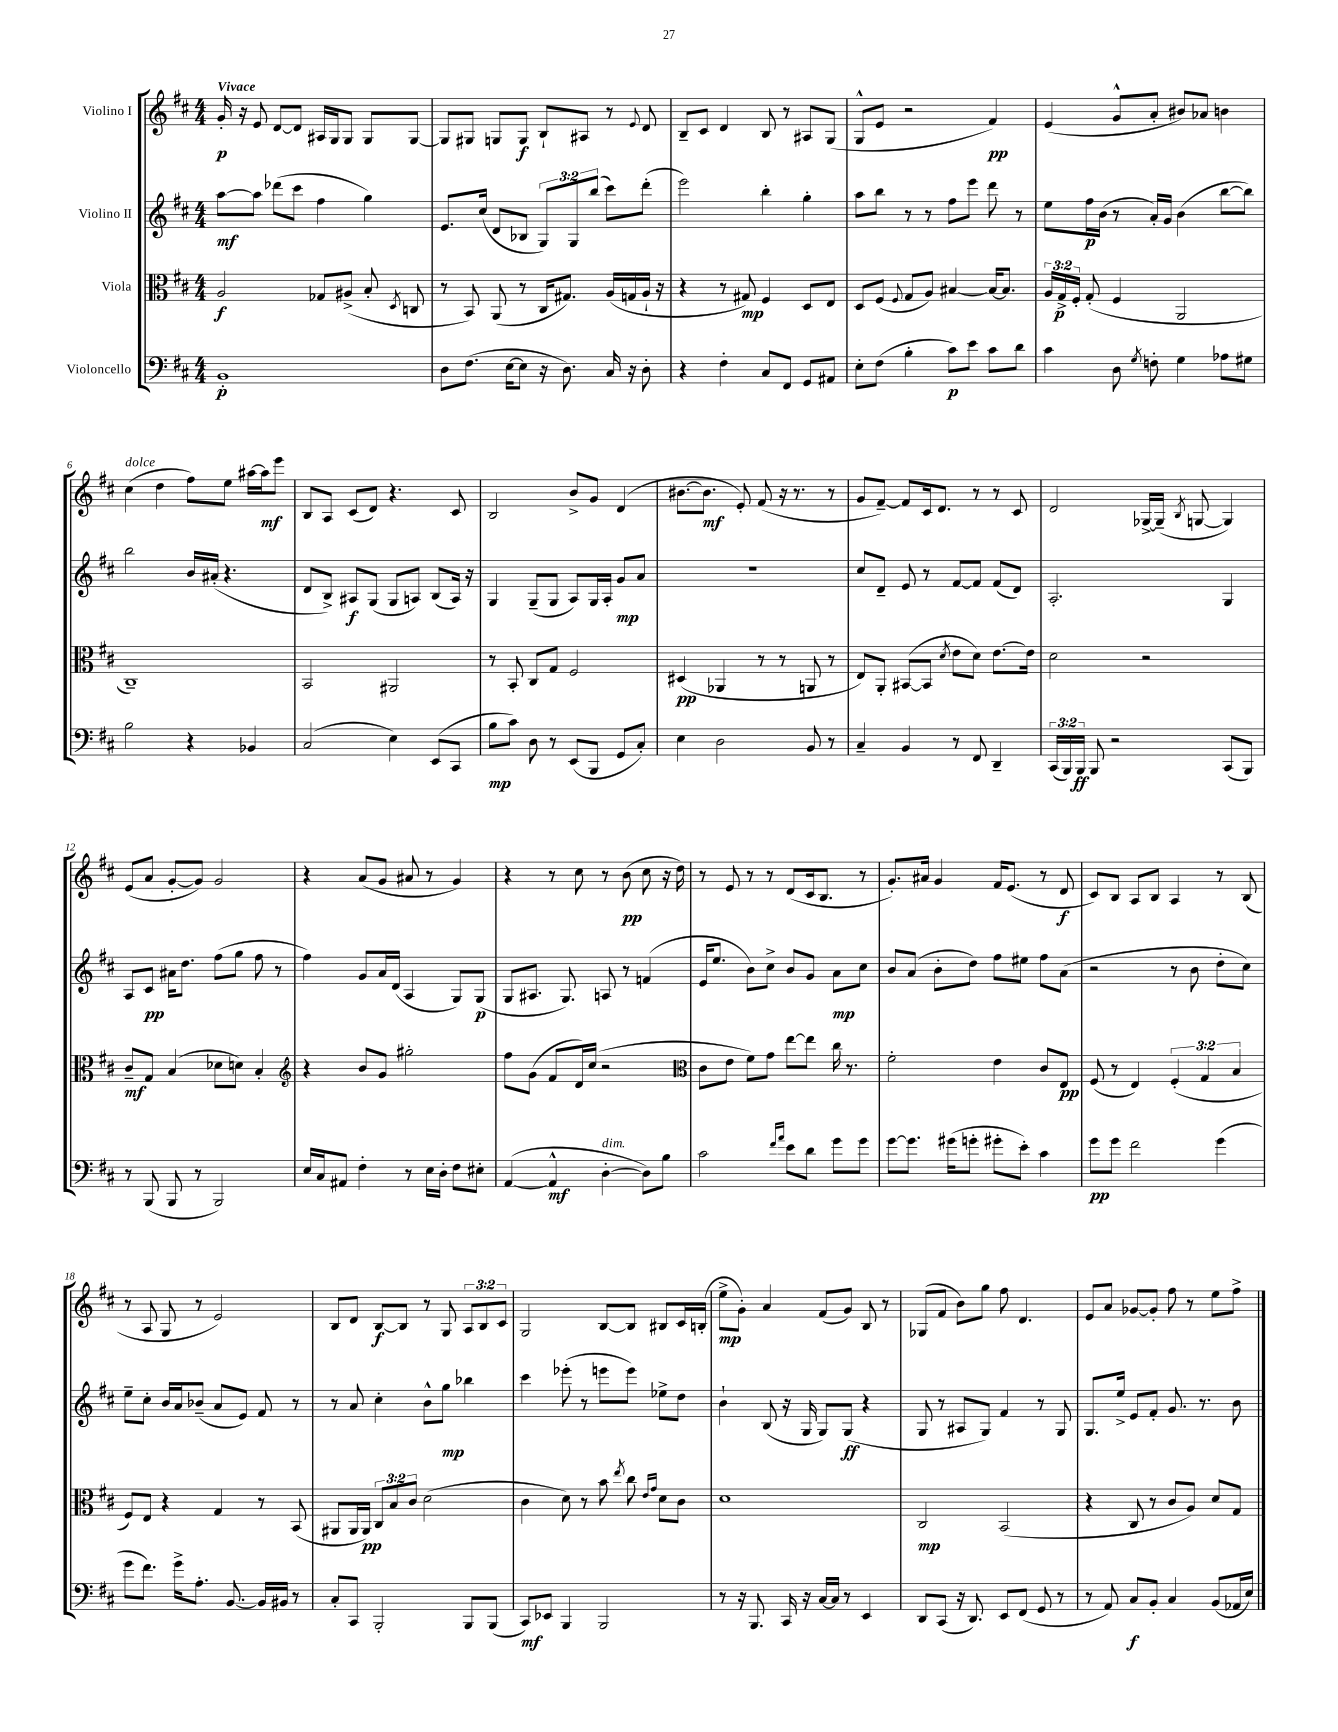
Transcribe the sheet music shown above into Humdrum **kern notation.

**kern	**dynam	**kern	**dynam	**kern	**dynam	**kern	**dynam
*part4	*part4	*part3	*part3	*part2	*part2	*part1	*part1
*staff4	*staff4	*staff3	*staff3	*staff2	*staff2	*staff1	*staff1
*I"Violoncello	*	*I"Viola	*	*I"Violino II	*	*I"Violino I	*
*clefF4	*	*clefC3	*	*clefG2	*	*clefG2	*
*k[f#c#]	*	*k[f#c#]	*	*k[f#c#]	*	*k[f#c#]	*
*M4/4	*	*M4/4	*	*M4/4	*	*M4/4	*
=1	=1	=1	=1	=1	=1	=1	=1
!	!	!	!	!	!	!LO:TX:a:B:t=Vivace	!
1BB'	p	2A/	f	[8aa\L	mf	16g'/	p
.	.	.	.	.	.	16r	.
.	.	.	.	8aa\J]	.	8e/	.
.	.	.	.	(8ddd-X\L	.	[8d/L	.
.	.	.	.	8ccc#\J	.	8d/J]	.
.	.	8G-X/L	.	4ff#\	.	16A#X/LL	.
.	.	.	.	.	.	16G/J	.
.	.	(8A#X^/J	.	.	.	8G/J	.
.	.	8B'/	.	4gg\)	.	8G/L	.
.	.	8qD/	.	.	.	.	.
.	.	8Cn/	.	.	.	[8G/J	.
=2	=2	=2	=2	=2	=2	=2	=2
8D\L	.	8r	.	8.e/L	.	8G/L]	.
(8.F#\J	.	8BB/)	.	.	.	8G#X/J	.
.	.	.	.	(16cc#/Jk	.	.	.
.	.	(8AA/	.	8d/L	.	8Gn/L	.
[16E\KL	.	.	.	.	.	.	.
8E\J]	.	8r	.	8B-X/J	.	8G/J	f
16r	.	16C#/KL	.	12G/L)	.	8B`/L	.
8.D\)	.	8.G#X/J)	.	.	.	.	.
.	.	.	.	12G/	.	.	.
.	.	.	.	.	.	8A#X/J	.
.	.	.	.	(12bb/J	.	.	.
16C#/	.	(16A/LL	.	8ccc#\L)	.	8r	.
16r	.	16Gn/	.	.	.	.	.
.	.	.	.	.	.	8qqe/	.
8D'\	.	16A`/JJ	.	(8ddd'\J	.	8d/	.
.	.	16r	.	.	.	.	.
=3	=3	=3	=3	=3	=3	=3	=3
4r	.	4r	.	2eee\)	.	8B~/L	.
.	.	.	.	.	.	8c#/J	.
4F#'\	.	8r	.	.	.	4d/	.
.	.	8G#X/)	mp	.	.	.	.
8C#/L	.	4F#/	.	4bb'\	.	8B/	.
8FF#/J	.	.	.	.	.	8r	.
8GG/L	.	8D/L	.	4gg'\	.	8A#X/L	.
8AA#X/J	.	8E/J	.	.	.	(8G/J	.
=4	=4	=4	=4	=4	=4	=4	=4
8E'\L	.	8D/L	.	8aa\L	.	8G^^/L	.
(8F#\J	.	(8F#/J	.	8bb\J	.	8e/J	.
.	.	8qqF#/	.	.	.	.	.
4B'\	.	8G/L	.	8r	.	2r	.
.	.	8A/J)	.	8r	.	.	.
8c#\L)	p	[4B#X/	.	8ff#\L	.	.	.
8e\J	.	.	.	8eee\J	.	.	.
8c#\L	.	16B#/KL_	.	8ddd\	.	4f#/)	pp
.	.	8.B#/J]	.	.	.	.	.
8d\J	.	.	.	8r	.	.	.
=5	=5	=5	=5	=5	=5	=5	=5
4c#\	.	24A/LL	.	8ee\L	.	(4e/	.
.	.	24G^/	p	.	.	.	.
.	.	24F#'/JJ	.	.	.	.	.
.	.	(8G'/	.	16ff#\L	p	.	.
.	.	.	.	(16b\JJ	.	.	.
8D\	.	4F#/	.	8r	.	8g^^/L	.
8qG/	.	.	.	.	.	.	.
8Fn'\	.	.	.	16a'/LL)	.	8a'/J	.
.	.	.	.	16g/JJ	.	.	.
4G\	.	2AA/	.	(4b\	.	8b#X/L)	.
.	.	.	.	.	.	8a-X/J	.
8A-X\L	.	.	.	[8bb\L	.	4bn\	.
8G#X\J	.	.	.	8bb\J])	.	.	.
!!LO:LB:g=z
=6	=6	=6	=6	=6	=6	=6	=6
!	!	!	!	!	!	!LO:TX:a:i:t=dolce	!
2B\	.	1C#~)	.	2bb\	.	(4cc#\	.
.	.	.	.	.	.	4dd\	.
4r	.	.	.	16b/LL	.	8ff#\L)	.
.	.	.	.	(16a#X'/JJ	.	.	.
.	.	.	.	4.r	.	8ee\J	.
4BB-X/	.	.	.	.	.	[16aa#X\LL	.
.	.	.	.	.	.	16aa#\J]	mf
.	.	.	.	.	.	8eee\J	.
=7	=7	=7	=7	=7	=7	=7	=7
(2C#/	.	2BB/	.	8d/L	.	8B/L	.
.	.	.	.	8B^/J)	.	8A/J	.
.	.	.	.	8A#X/L	f	(8c#/L	.
.	.	.	.	(8G/J	.	8d/J)	.
4E\)	.	2AA#X/	.	8G/L	.	4.r	.
.	.	.	.	8An/J)	.	.	.
(8EE/L	.	.	.	(8B/L	.	.	.
8CC#/J	.	.	.	16A/Jk)	.	8c#/	.
.	.	.	.	16r	.	.	.
=8	=8	=8	=8	=8	=8	=8	=8
8B\L	mp	8r	.	4G/	.	2B/	.
8c#\J)	.	8BB'/	.	.	.	.	.
8D\	.	8C#/L	.	(8G~/L	.	.	.
8r	.	8G/J	.	8G/J	.	.	.
(8EE/L	.	2F#/	.	8A/L)	.	8b^/L	.
8BBB/J	.	.	.	16G/L	.	8g/J	.
.	.	.	.	16A'/JJ	.	.	.
8GG/L	.	.	.	8g/L	mp	(4d/	.
8C#'/J)	.	.	.	8a/J	.	.	.
=9	=9	=9	=9	=9	=9	=9	=9
4E\	.	(4D#X/	pp	1r	.	[8.b#X\L	.
.	.	.	.	.	.	8.b#\J]	mf
2D\	.	4AA-X/	.	.	.	.	.
.	.	.	.	.	.	8e'/)	.
.	.	8r	.	.	.	(8f#/	.
.	.	8r	.	.	.	16r	.
.	.	.	.	.	.	8.r	.
8BB/	.	8AAn/	.	.	.	.	.
8r	.	8r	.	.	.	8r	.
=10	=10	=10	=10	=10	=10	=10	=10
4C#~/	.	8E/L)	.	8cc#/L	.	8g/L	.
.	.	8AA'/J	.	8d~/J	.	[8f#~/J)	.
4BB/	.	([8BB#X/L	.	8e/	.	8f#/L]	.
.	.	8BB#/J]	.	8r	.	16c#/k	.
.	.	.	.	.	.	8.d/J	.
.	.	8qd/	.	.	.	.	.
8r	.	8e\L	.	[8f#/L	.	.	.
8FF#/	.	8d\J)	.	8f#/J]	.	8r	.
4DD~/	.	[8.e\L	.	(8f#/L	.	8r	.
.	.	.	.	8d/J)	.	8c#/	.
.	.	16e\Jk]	.	.	.	.	.
=11	=11	=11	=11	=11	=11	=11	=11
(24CC#/LL	.	2d\	.	2.A'/	.	2d/	.
24BBB/)	.	.	.	.	.	.	.
24BBB/JJ	ff	.	.	.	.	.	.
8BBB/	.	.	.	.	.	.	.
2r	.	.	.	.	.	.	.
.	.	2r	.	.	.	[16G-X^/LL	.
.	.	.	.	.	.	(16G-~/JJ]	.
.	.	.	.	.	.	8qB/	.
.	.	.	.	.	.	[8Gn/	.
(8CC#/L	.	.	.	4G/	.	4G/])	.
8BBB/J)	.	.	.	.	.	.	.
!!LO:LB:g=z
=12	=12	=12	=12	=12	=12	=12	=12
8r	.	8c#~/L	mf	8A/L	.	(8e/L	.
(8BBB/	.	8G/J	.	8c#/J	pp	8a/J	.
8BBB/	.	(4B/	.	16a#X\KL	.	[8g'/L	.
.	.	.	.	8.dd\J	.	.	.
8r	.	.	.	.	.	8g/J])	.
2BBB/)	.	8d-X\L	.	(8ff#\L	.	2g/	.
.	.	8dn\J)	.	8gg\J	.	.	.
.	.	4B'/	.	8ff#\	.	.	.
.	.	.	.	8r	.	.	.
=13	=13	=13	=13	=13	=13	=13	=13
*	*	*clefG2	*	*	*	*	*
16E/LL	.	4r	.	4ff#\)	.	4r	.
16C#/J	.	.	.	.	.	.	.
8AA#X/J	.	.	.	.	.	.	.
4F#'\	.	8b/L	.	8g/L	.	(8a/L	.
.	.	8g/J	.	16a/L	.	8g/J	.
.	.	.	.	(16d/JJ	.	.	.
8r	.	2gg#X'\	.	4A/	.	8a#X/	.
16E\LL	.	.	.	.	.	8r	.
16D'\JJ	.	.	.	.	.	.	.
8F#\L	.	.	.	8G/L)	.	4g/)	.
8E#X'\J	.	.	.	(8G/J	p	.	.
=14	=14	=14	=14	=14	=14	=14	=14
([4AA/	.	8ff#\L	.	8G/L	.	4r	.
.	.	(8g\J	.	8.A#X/J	.	.	.
4AA^^/]	mf	8f#/L	.	.	.	8r	.
.	.	.	.	8.G/)	.	.	.
.	.	16d/L)	.	.	.	8cc#\	.
.	.	(16cc#/JJ	.	.	.	.	.
!LO:TX:a:i:t=dim.	!	!	!	!	!	!	!
[4D'\	.	2r	.	8An/	.	8r	.
.	.	.	.	8r	.	(8b\	pp
8D\L])	.	.	.	(4fn/	.	8cc#\	.
8B\J	.	.	.	.	.	16r	.
.	.	.	.	.	.	16dd\)	.
=15	=15	=15	=15	=15	=15	=15	=15
*	*	*clefC3	*	*	*	*	*
2c#\	.	8c#\L	.	16e/KL	.	8r	.
.	.	.	.	8.ee/J	.	.	.
.	.	8e\J	.	.	.	8e/	.
.	.	8f#\L)	.	8b\L)	.	8r	.
.	.	8g\J	.	8cc#^\J	.	8r	.
16qqf#/LL	.	.	.	.	.	.	.
16qqa/JJ	.	.	.	.	.	.	.
8e\L	.	[8ee\L	.	8b/L	.	(8d/L	.
8d\J	.	8ee\J]	.	8g/J	.	16c#/k	.
.	.	.	.	.	.	8.B/J	.
8g\L	.	16cc#\	.	8a\L	mp	.	.
.	.	8.r	.	.	.	.	.
8g\J	.	.	.	8cc#\J	.	8r	.
=16	=16	=16	=16	=16	=16	=16	=16
[8g\L	.	2f#'\	.	8b/L	.	8.g'/L)	.
8.g\J]	.	.	.	(8a/J	.	.	.
.	.	.	.	.	.	16a#X/Jk	.
.	.	.	.	8b'\L	.	4g/	.
(16g#X\KL	.	.	.	.	.	.	.
8gn'\J	.	.	.	8dd\J)	.	.	.
8g#X'\L	.	4e\	.	8ff#\L	.	16f#/KL	.
.	.	.	.	.	.	(8.e/J	.
8e'\J)	.	.	.	8ee#X\J	.	.	.
4c#\	.	8c#/L	.	8ff#\L	.	8r	.
.	.	8E/J	pp	(8a\J	.	8d/	f
=17	=17	=17	=17	=17	=17	=17	=17
8g\L	pp	(8F#/	.	2r	.	8c#/L)	.
8g\J	.	8r	.	.	.	8B/J	.
2f#\	.	4E/)	.	.	.	8A/L	.
.	.	.	.	.	.	8B/J	.
.	.	(6F#'/	.	8r	.	4A/	.
.	.	.	.	8b\	.	.	.
.	.	6G/	.	.	.	.	.
(4g\	.	.	.	8dd'\L	.	8r	.
.	.	6B/	.	.	.	.	.
.	.	.	.	8cc#\J)	.	(8B/	.
!!LO:LB:g=z
=18	=18	=18	=18	=18	=18	=18	=18
8g\L	.	8F#/L)	.	8ee~\L	.	8r	.
8.f#\J)	.	8E/J	.	8cc#'\J	.	8A/	.
.	.	4r	.	16b/LL	.	8G/	.
16g^\KL	.	.	.	16a/J	.	.	.
8.A'\J	.	.	.	(8b-X~/J	.	8r	.
.	.	4G/	.	8a/L	.	2e/)	.
[8.BB/	.	.	.	.	.	.	.
.	.	.	.	8e/J)	.	.	.
16BB/LL]	.	8r	.	8f#/	.	.	.
16BB#X/JJ	.	.	.	.	.	.	.
8r	.	(8BB/	.	8r	.	.	.
=19	=19	=19	=19	=19	=19	=19	=19
8C#'/L	.	8AA#X/L	.	8r	.	8B/L	.
8CC#/J	.	16AA#/L	.	8a/	.	8d/J	.
.	.	16AA#/JJ)	pp	.	.	.	.
2BBB'/	.	12C#/L	.	4cc#'\	.	[8B/L	f
.	.	12B/	.	.	.	.	.
.	.	.	.	.	.	8B/J]	.
.	.	12c#/J	.	.	.	.	.
.	.	(2d\	.	8b^^\L	.	8r	.
.	.	.	.	8gg\J	mp	8G/	.
8BBB/L	.	.	.	4bb-X\	.	12A/L	.
.	.	.	.	.	.	12B/	.
(8BBB/J	.	.	.	.	.	.	.
.	.	.	.	.	.	12c#/J	.
=20	=20	=20	=20	=20	=20	=20	=20
8CC#/L)	mf	4c#\	.	4ccc#\	.	2G/	.
8EE-X/J	.	.	.	.	.	.	.
4BBB/	.	8d\)	.	(8eee-X'\	.	.	.
.	.	8r	.	8r	.	.	.
2BBB/	.	8b\	.	8eeen\L	.	[8B/L	.
.	.	8qee/	.	.	.	.	.
.	.	8cc#\	.	8eee\J)	.	8B/J]	.
.	.	16qqe/LL	.	.	.	.	.
.	.	16qqg/JJ	.	.	.	.	.
.	.	8d\L	.	8ee-X^\L	.	8B#X/L	.
.	.	8c#\J	.	8dd\J	.	16c#/L	.
.	.	.	.	.	.	(16Bn'/JJ	.
=21	=21	=21	=21	=21	=21	=21	=21
8r	.	1d	.	4b`\	.	8ee^\L	mp
16r	.	.	.	.	.	8g'\J)	.
8.BBB/	.	.	.	.	.	.	.
.	.	.	.	(8B/	.	4a/	.
16CC#/	.	.	.	16r	.	.	.
16r	.	.	.	16G/	.	.	.
[16C#/LL	.	.	.	8G/L)	.	(8f#/L	.
16C#/JJ]	.	.	.	.	.	.	.
8r	.	.	.	(8G/J	ff	8g/J)	.
4EE/	.	.	.	4r	.	8B/	.
.	.	.	.	.	.	8r	.
=22	=22	=22	=22	=22	=22	=22	=22
8DD/L	.	2C#/	mp	8G/	.	(8G-X/L	.
(8CC#/J	.	.	.	8r	.	8f#/J	.
16r	.	.	.	8A#X/L	.	8b\L)	.
8.DD/)	.	.	.	.	.	.	.
.	.	.	.	8G/J)	.	8gg\J	.
8EE/L	.	(2BB/	.	4f#/	.	8ff#\	.
(8FF#/J	.	.	.	.	.	4.d/	.
8GG/	.	.	.	8r	.	.	.
8r	.	.	.	8G/	.	.	.
=23	=23	=23	=23	=23	=23	=23	=23
8r	.	4r	.	8.G/L	.	8e/L	.
8AA/)	.	.	.	.	.	8a/J	.
.	.	.	.	16ee^/Jk	.	.	.
8C#/L	f	8C#/	.	8e/L	.	[8g-X/L	.
8BB'/J	.	8r	.	8f#'/J	.	8g-'/J]	.
4C#/	.	8c#/L	.	8.g/	.	8ff#\	.
.	.	8A/J)	.	.	.	8r	.
.	.	.	.	8.r	.	.	.
(8BB/L	.	8d/L	.	.	.	8ee\L	.
16AA-X/L	.	8G/J	.	8b\	.	8ff#^\J	.
16E/JJ)	.	.	.	.	.	.	.
==	==	==	==	==	==	==	==
*-	*-	*-	*-	*-	*-	*-	*-
